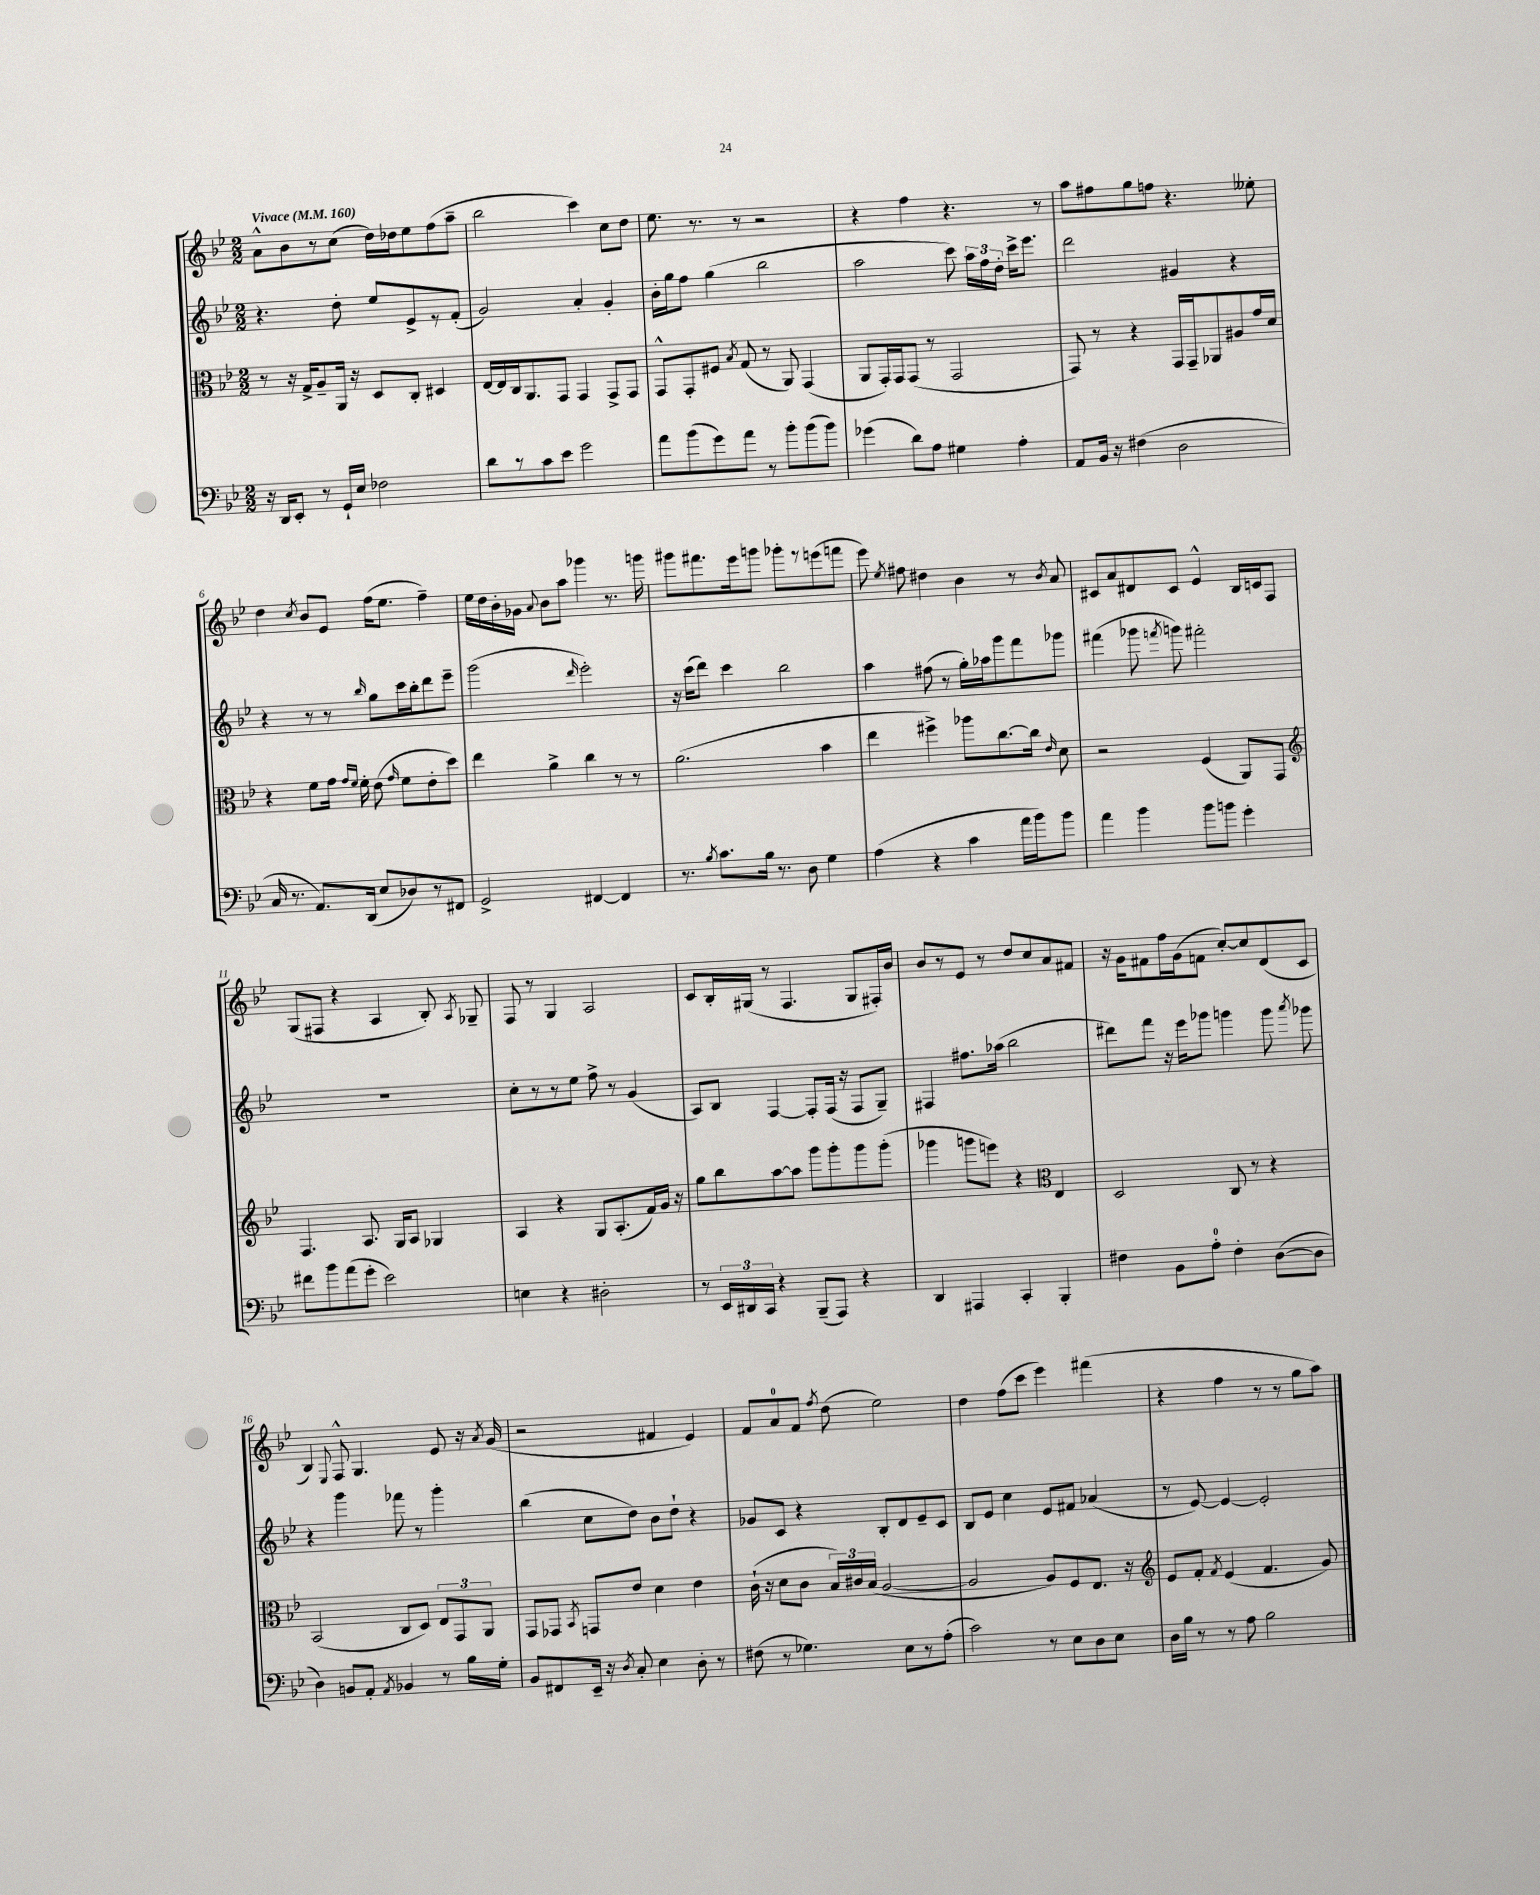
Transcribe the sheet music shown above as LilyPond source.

<<
\new StaffGroup <<
\new Staff = "s0" {
    \clef treble \key bes \major \numericTimeSignature \time 2/2 \tempo "Vivace" 4 = 160
    \autoBeamOff a'8[-^ bes'8 r8 c''8]( d''16[) des''16 ees''8 f''8( a''8]-- |
    bes''2 c'''4) c''8[ d''8] |
    ees''8. r8. r8 r2 |
    r4 f''4 r4. r8 |
    a''8[ fis''8 g''8 f''8] r4. eeses''8-. |
    d''4 \acciaccatura { c''8 } bes'8[ ees'8] f''16[( ees''8.] f''4--) |
    ees''16[ d''16 bes'16-. ges'16] \appoggiatura { a'8 } bes'8[ a''8] ges'''4 r8. g'''16 |
    gis'''8[ fis'''8. ees'''16 g'''8] ges'''8[-. r8 e'''8( f'''8] |
    ees'''8) \acciaccatura { ees''8 } fis''8 dis''4 bes'4 r8 \acciaccatura { bes'8 } a'8 |
    cis'8[ a'8 dis'8 cis'8] ees'4-^ bes16[ c'16 f8] |
    g8[( fis8] r4 a4 bes8-.) \acciaccatura { a8 } ges8-- |
    f8 r8 g4 a2 |
    c'8[ bes16-. gis16]( r8 f4. gis8[ fis16-.) bes'16] |
    bes'8[ r8 ees'8] r8 d''8[ c''8 a'8 fis'8] |
    r16 g'16[ fis'8 f''16 g'16( f'8] c''8[~-.) c''8 d'8( c'8] |
    bes4) \appoggiatura { ees8 } f8-^ g4. ees'8 r16 \acciaccatura { a'8 } g'16( |
    r2 fis'4 ees'4) |
    f'8[ a'8-0 f'8] \acciaccatura { f''8 } d''8( ees''2) |
    d''4 f''8[( c'''8] ees'''4) fis'''4( |
    r4 f''4 r8 r8 g''8[ a''8]) \bar "|." |
}
\new Staff = "s1" {
    \clef treble \key bes \major \numericTimeSignature \time 2/2
    \autoBeamOff r4. d''8-. ees''8[ ees'8-> r8 f'8]-.( |
    g'2) a'4-. g'4-. |
    bes'16[-. g''16 f''8] g''4( bes''2 |
    a''2 c'''8) \tuplet 3/2 { a''16[ f''16 d''16]-. } c'''16[-> ees'''8.] |
    d'''2 gis'4 r4 |
    r4 r8 r8 \grace { bes''16 } g''8[ c'''16 bes''16-. d'''8 ees'''8]-- |
    g'''2( \grace { d'''16 } ees'''2-.) |
    r16 c'''16[( d'''8]) c'''4 bes''2 |
    a''4 fis''8( r8 g''16[-.) aes''16 g'''8 f'''8 ges'''8] |
    fis'''4( ges'''8 \acciaccatura { f'''8 } g'''8) fis'''2-. |
    R1 |
    c''8[-. r8 r8 ees''8] f''8-> r8 g'4( |
    a8[) bes8] f4~ f8[-. f16]( r16 f8[ g8]--) |
    fis4 fis''8.[ aes''16]( bes''2 |
    dis'''8[) f'''8] r16 ees'''16[ ges'''8] g'''4 g'''8 \acciaccatura { a'''8 } ges'''8 |
    r4 g'''4 fes'''8 r8 g'''4-. |
    bes''4( c''8[ d''8]) bes'8[ d''8]-! r4 |
    ges'8[ c'8] r4 bes8[-. d'8 ees'8-- c'8] |
    bes8[ ees'8] c''4 ees'8[ fis'8] aes'4( |
    r8 ees'8~) ees'4~ ees'2-. \bar "|." |
}
\new Staff = "s2" {
    \clef alto \key bes \major \numericTimeSignature \time 2/2
    \autoBeamOff r8 r16 g16[-> a8-- a,16] r16 d8[ c8]-. dis4 |
    ees16[~ ees16 c16 a,8. g,8] g,4 g,8[-> g,8] |
    g,8[-^ g,8-. fis8] \acciaccatura { bes8 } g8( r8 a,8) g,4( |
    a,8[ g,16-.) g,16 g,8]( r8 g,2 |
    g,8) r8 r4 g,16[ g,16-- aes,8 ais8 g'16 d'16] |
    r4 f'8[ g'16] \grace { g'16[ f'16] } f'16-. ees'8( \grace { g'16 } f'8[ ees'8-. d''8]) |
    ees''4 a'4-> c''4 r8 r8 |
    a'2.( bes'4 |
    ees''4 fis''4->) aes''8[ c''8.~ c''16] \grace { ees'16 } d'8 |
    r2 f4( a,8[) g,8] |
    \clef treble f4. a8. g16[ a8] ges4 |
    a4 r4 g8[ a8.-.( f'16) g'16] r16 |
    g''8[ bes''8 a''8~ a''8] g'''8[ g'''8-. g'''8 g'''8]-.( |
    ges'''4 g'''8[ e'''8]) r4 \clef alto ees4 |
    d2 c8 r8 r4 |
    bes,2( c8[ d8]) \tuplet 3/2 { ees8[ g,8 a,8] } |
    g,8[ ges,8] \acciaccatura { bes,8 } g,8[ ees'8] d'4 ees'4 |
    c'16-!( r16 d'8[ c'8] \tuplet 3/2 { bes16[) cis'16 bes16]( } a2~ |
    a2 a8[) f8 ees8.] r16 |
    \clef treble ees'8[ f'8]-. \acciaccatura { f'8 } ees'4( f'4. g'8) \bar "|." |
}
\new Staff = "s3" {
    \clef bass \key bes \major \numericTimeSignature \time 2/2
    \autoBeamOff r16 d,16[ ees,8]-. r8 g,16[-! ees16] fes2 |
    d'8[ r8 c'8 ees'8] g'2 |
    a'8[ bes'8( g'8) a'8] r8 bes'8[-. bes'8( bes'8]) |
    ges'4( d'8[) a8] gis4 a4-. |
    a,8[ bes,16] r16 fis4( d2 |
    c16 r8. a,8.[) d,16]( ees8[ des8) r8 fis,8] |
    g,2-> fis,4~ fis,4 |
    r8. \acciaccatura { bes8 } c'8.[ bes16] r8. d8 g4 |
    a4( r4 c'4 a'16[ bes'16) bes'8] |
    a'4 bes'4 bes'8[ b'8] g'4-. |
    fis'8[ bes'8 a'8( g'8]-. ees'2) |
    e4 r4 dis2-. |
    r8 \tuplet 3/2 { ees,16[ dis,16 c,16] } r4 bes,,8[--( a,,8]) r4 |
    d,4 ais,,4 c,4-. bes,,4-. |
    fis4 bes,8[ a8]-0-. fis4-. d8[~( d8] |
    d4) b,8[ a,8]-. \acciaccatura { a,8 } bes,4 r8 bes16[ g16]-. |
    bes,8[ fis,8 ees,16]-- r16 \acciaccatura { d8 } c8-. ees4 d8-. r8 |
    fis8( r8 ges4.) ees8[ r8 a8]-.( |
    c'2) r8 ees8[ d8 ees8] |
    d16[ bes16] r8 r8 a8 bes2 \bar "|." |
}
>>
>>
